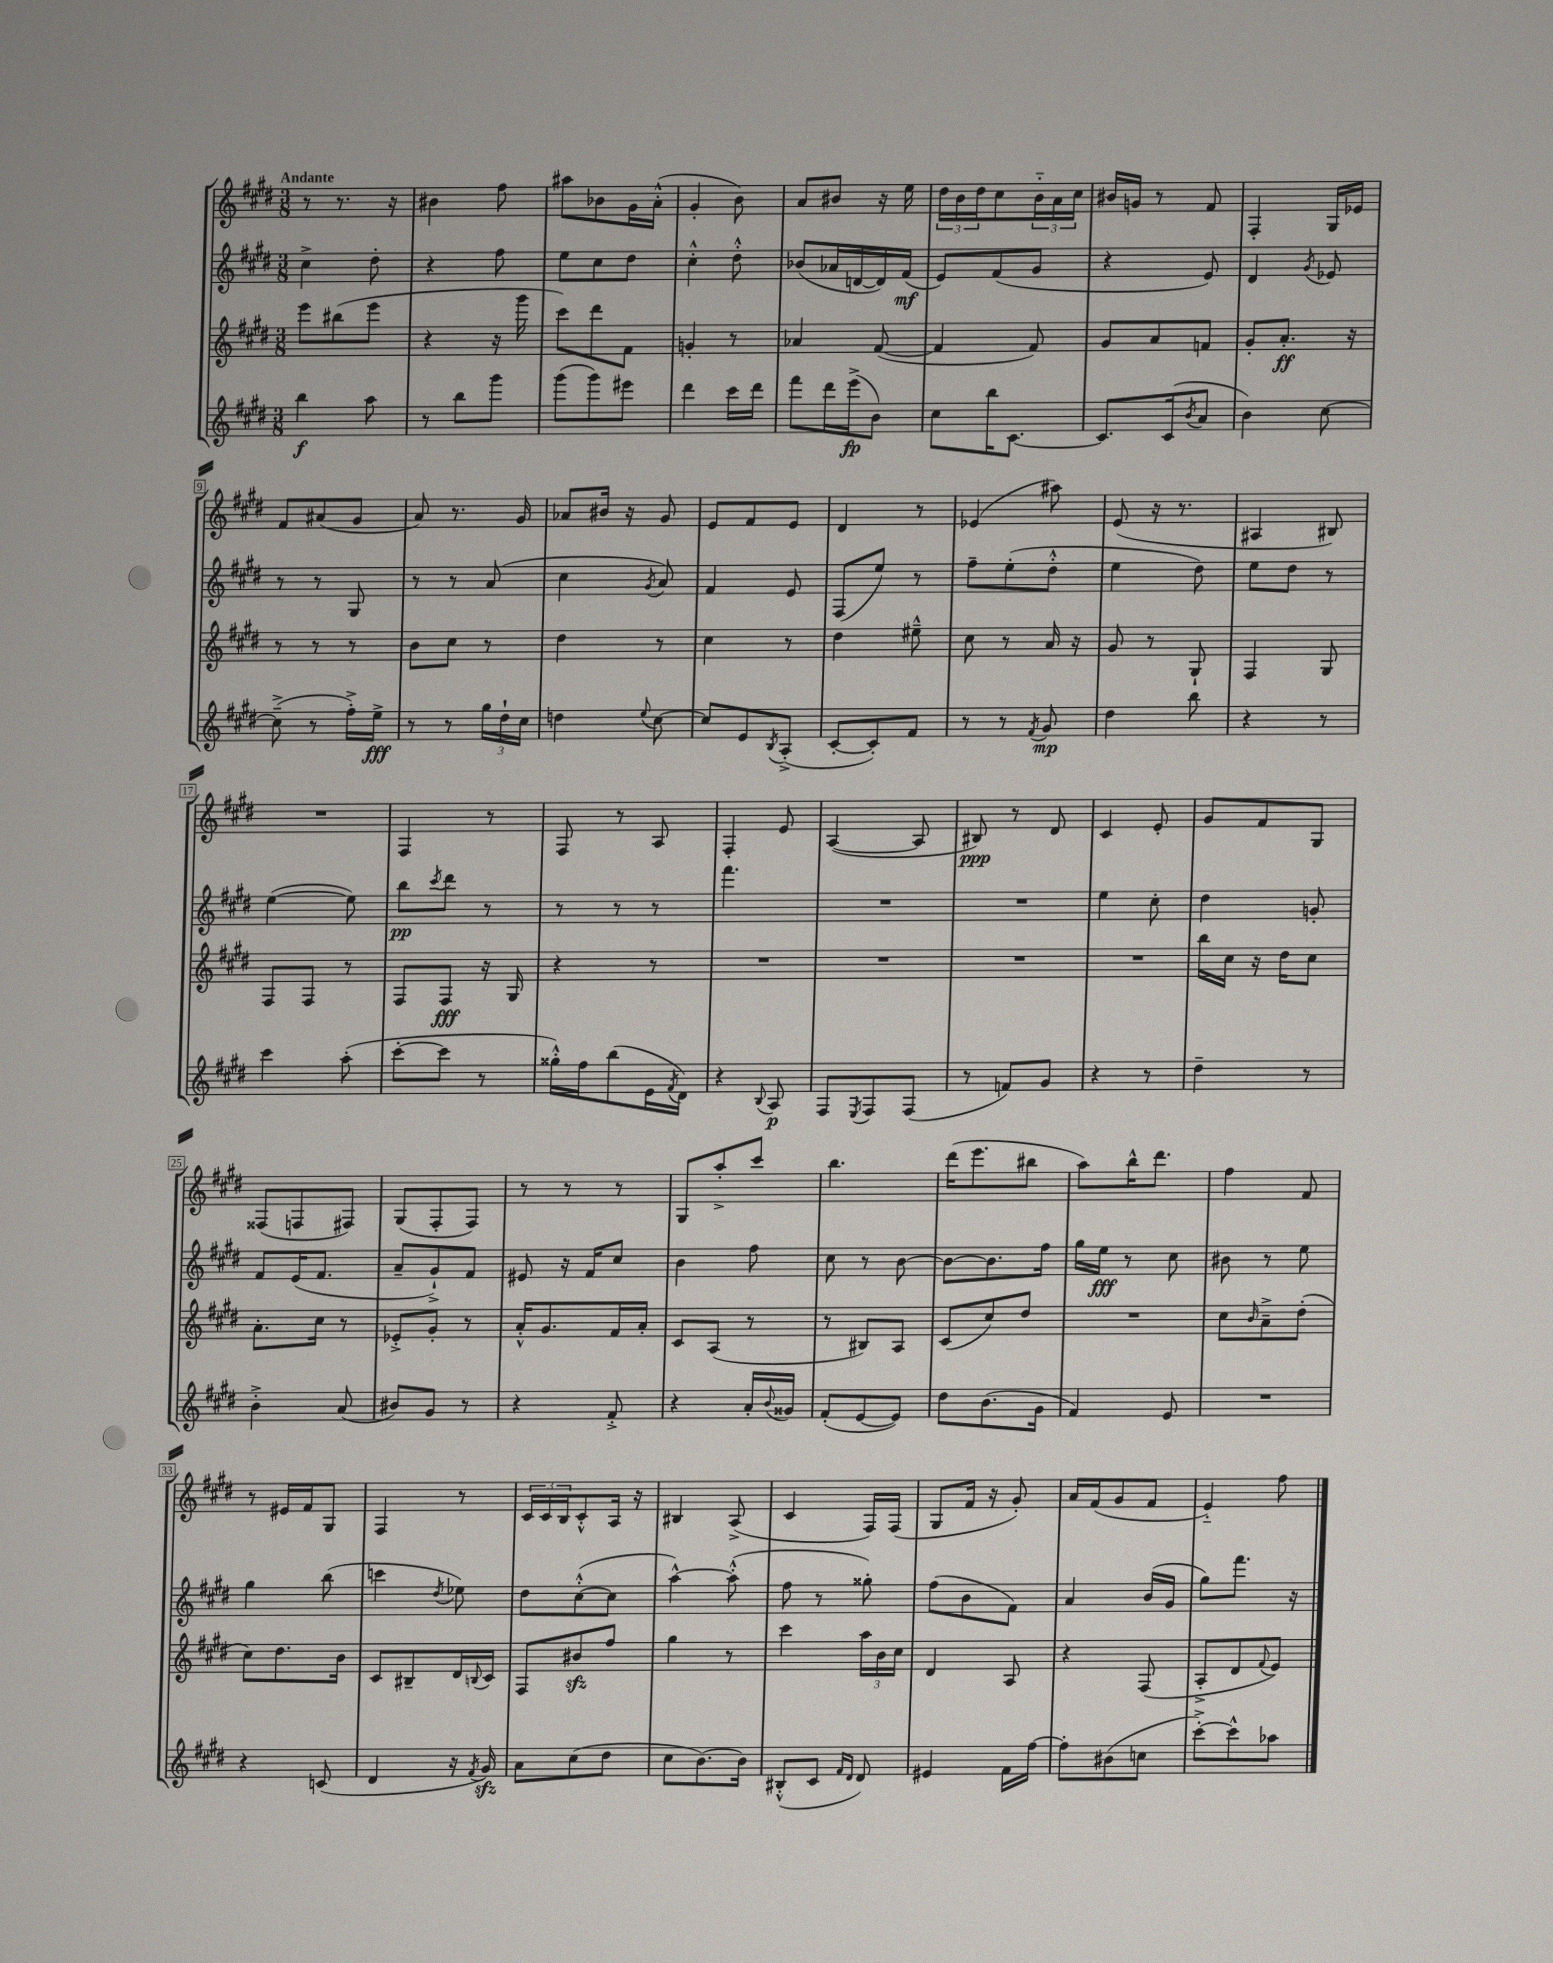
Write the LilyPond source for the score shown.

<<
\new StaffGroup <<
\new Staff = "s0" {
    \clef treble \key e \major \numericTimeSignature \time 3/8 \tempo "Andante"
    r8 r8. r16 |
    bis'4 fis''8 |
    ais''8 bes'8 gis'16 a'16-.-^( |
    gis'4-. b'8) |
    a'8 bis'8 r16 e''16 |
    \tuplet 3/2 { dis''16 b'16 dis''16 } cis''8 \tuplet 3/2 { b'16-_ a'16 cis''16 } |
    bis'16 g'16 r8 fis'8 |
    fis4-. gis16 ees'16 |
    fis'8 ais'8( gis'8 |
    a'8) r8. gis'16 |
    aes'8 bis'16 r16 gis'8 |
    e'8 fis'8 e'8 |
    dis'4 r8 |
    ees'4( ais''8) |
    e'8( r16 r8. |
    ais4 bis8) |
    R4. |
    fis4 r8 |
    fis8 r8 a8 |
    fis4-. e'8 |
    a4~( a8 |
    bis8\ppp) r8 dis'8 |
    cis'4 e'8-. |
    gis'8 fis'8 gis8 |
    fisis8( f8 fis8) |
    gis8( fis8-. fis8) |
    r8 r8 r8 |
    gis8 a''8-.-> cis'''8 |
    b''4. |
    dis'''16( e'''8. bis''8 |
    a''8) b''16-^ dis'''8. |
    fis''4 fis'8 |
    r8 eis'16 fis'16 gis8 |
    fis4 r8 |
    \tuplet 3/2 { cis'16 cis'16 b16 } cis'8-.-^ a16 r16 |
    bis4 a8->( |
    cis'4 fis16) fis16( |
    gis8 fis'16 r16 gis'8-.) |
    a'16 fis'16( gis'8 fis'8 |
    e'4-_) fis''8 \bar "|." |
}
\new Staff = "s1" {
    \clef treble \key e \major \numericTimeSignature \time 3/8
    cis''4-> dis''8-. |
    r4 fis''8 |
    e''8 cis''8 dis''8 |
    cis''4-.-^ dis''8-.-^ |
    bes'8( aes'16 d'16~ d'16) fis'16\mf( |
    e'8) fis'8( gis'8 |
    r4 e'8) |
    dis'4 \acciaccatura { gis'8 } ees'8 |
    r8 r8 gis8 |
    r8 r8 a'8( |
    cis''4 \acciaccatura { gis'8 } a'8) |
    fis'4 e'8 |
    fis8( e''8) r8 |
    fis''8-- e''8-.( dis''8-.-^ |
    e''4 dis''8) |
    e''8 dis''8 r8 |
    e''4~( e''8) |
    b''8\pp \acciaccatura { cis'''8 } dis'''8 r8 |
    r8 r8 r8 |
    fis'''4. |
    R4. |
    R4. |
    e''4 cis''8-. |
    dis''4 g'8-. |
    fis'8 e'16( fis'8. |
    a'8-- gis'8-!->) fis'8 |
    eis'8 r16 fis'16 cis''8 |
    b'4 fis''8 |
    cis''8 r8 b'8~ |
    b'8~ b'8. fis''16 |
    gis''16 e''16\fff r8 cis''8 |
    bis'8 r8 e''8 |
    gis''4 b''8( |
    c'''4 \acciaccatura { dis''8 } ees''8) |
    dis''8 cis''8~-.-^( cis''8 |
    a''4~-^) a''8-.-^( |
    fis''8 r8 gisis''8-.) |
    fis''8( b'8 fis'8) |
    a'4 b'16( gis'16 |
    gis''8) fis'''8. r16 \bar "|." |
}
\new Staff = "s2" {
    \clef treble \key e \major \numericTimeSignature \time 3/8
    e'''8 bis''8( e'''8 |
    r4 r16 gis'''16 |
    cis'''8) dis'''8 fis'8 |
    g'4-. r8 |
    aes'4 fis'8~( |
    fis'4 fis'8) |
    gis'8 a'8 f'8 |
    gis'8-. a'8.-.\ff r16 |
    r8 r8 r8 |
    b'8 cis''8 r8 |
    dis''4 r8 |
    cis''4 r8 |
    dis''4 eis''8---^ |
    cis''8 r8 a'16 r16 |
    gis'8 r8 gis8-! |
    fis4 gis8 |
    fis8 fis8 r8 |
    fis8 fis8\fff r16 gis16 |
    r4 r8 |
    R4. |
    R4. |
    R4. |
    R4. |
    b''16 cis''16 r16 dis''16 cis''8 |
    a'8.-. cis''16 r8 |
    ees'8-.-> gis'8-. r8 |
    a'16-.-^ gis'8. fis'16 a'16-. |
    cis'8 a8( r8 |
    r8 bis8) a8 |
    cis'8( cis''8) dis''8 |
    R4. |
    cis''8 \grace { b'16 } a'8---> dis''8-.( |
    cis''8) dis''8. b'16 |
    cis'8 bis8-- dis'16 \appoggiatura { b8 } cis'16 |
    fis8 bis'8\sfz fis''8 |
    gis''4 r8 |
    cis'''4 \tuplet 3/2 { a''16 b'16 cis''16 } |
    dis'4 a8 |
    r4 fis8( |
    a8-.-> dis'8 \appoggiatura { fis'8 } e'8) \bar "|." |
}
\new Staff = "s3" {
    \clef treble \key e \major \numericTimeSignature \time 3/8
    b''4\f a''8 |
    r8 b''8 gis'''8 |
    gis'''8( gis'''8) eis'''8 |
    dis'''4 cis'''16 dis'''16 |
    fis'''8 dis'''16 e'''16->\fp( b'8) |
    cis''8 b''16 cis'8.~ |
    cis'8. cis'16( \acciaccatura { b'8 } a'8 |
    b'4) cis''8~ |
    cis''8--->( r8 fis''16-.->) e''16->\fff |
    r8 r8 \tuplet 3/2 { gis''16 dis''16-! cis''16 } |
    d''4 \appoggiatura { e''8 } cis''8~ |
    cis''8 e'8 \acciaccatura { b8 } a8-.->( |
    cis'8~-. cis'8-.) fis'8 |
    r8 r8 \acciaccatura { fis'8 } gis'8\mp |
    dis''4 b''8 |
    r4 r8 |
    cis'''4 a''8-.( |
    cis'''8~-. cis'''8 r8 |
    gisis''16-.-^) fis''16 b''8( e'16 \acciaccatura { fis'8 } dis'16) |
    r4 \appoggiatura { b8 } a8\p |
    fis8 \acciaccatura { e8 } fis8 fis8( |
    r8 f'8) gis'8 |
    r4 r8 |
    dis''4-- r8 |
    b'4-.-> a'8( |
    bis'8) gis'8 r8 |
    r4 fis'8-.-> |
    r4 a'16-. \appoggiatura { b'8 } gisis'16 |
    fis'8-.( e'8~ e'8) |
    dis''8 b'8.( gis'16 |
    fis'4) e'8 |
    R4. |
    r4 c'8( |
    dis'4 r16 \acciaccatura { fis'8 } gis'16\sfz) |
    a'8 cis''8( dis''8 |
    cis''8 b'8.~) b'16 |
    bis8-.-^( cis'8 \grace { fis'16 dis'16 } dis'8) |
    eis'4 fis'16 fis''16~ |
    fis''8-. bis'8( c''8 |
    cis'''8~-.->) cis'''8-^ aes''8 \bar "|." |
}
>>
>>
\layout { \context { \Score \override BarNumber.stencil = #(make-stencil-boxer 0.1 0.3 ly:text-interface::print) } }
